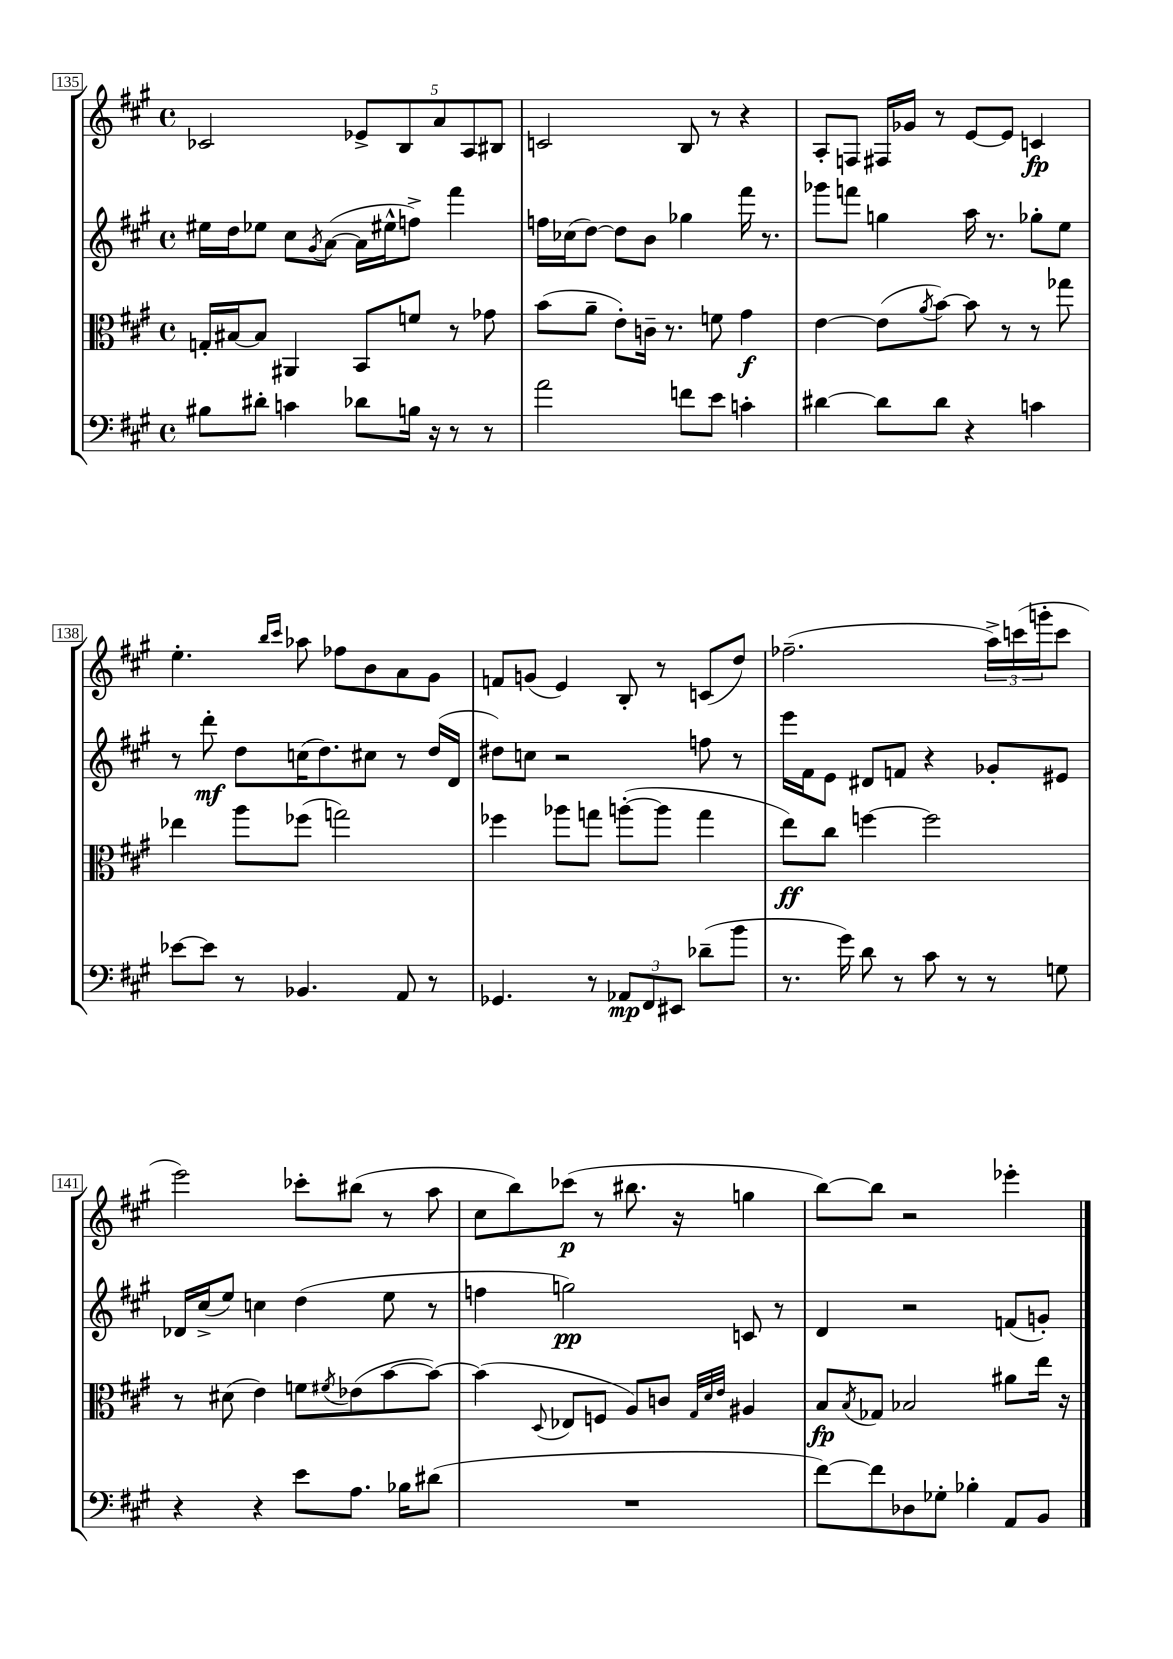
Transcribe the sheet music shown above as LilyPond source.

<<
\new StaffGroup <<
\new Staff = "s0" {
    \clef treble \key a \major \defaultTimeSignature \time 4/4
    ces'2 \tuplet 5/4 { ees'8-> b8 a'8 a8 bis8 } |
    c'2 b8 r8 r4 |
    a8-. f8 fis16 ges'16 r8 e'8~ e'8 c'4\fp |
    e''4.-. \grace { b''16 cis'''16 } aes''8 fes''8 b'8 a'8 gis'8 |
    f'8 g'8( e'4) b8-. r8 c'8( d''8) |
    fes''2.--( \tuplet 3/2 { a''16->) c'''16( g'''16-. } c'''8 |
    e'''2) ces'''8-. bis''8( r8 a''8 |
    cis''8 b''8) ces'''8\p( r8 bis''8. r16 g''4 |
    b''8~) b''8 r2 ees'''4-. \bar "|." |
}
\new Staff = "s1" {
    \clef treble \key a \major \defaultTimeSignature \time 4/4
    eis''16 d''16 ees''8 cis''8 \acciaccatura { gis'8 } a'8~( a'16 eis''16-^ f''8->) fis'''4 |
    f''16 ces''16( d''8~) d''8 b'8 ges''4 fis'''16 r8. |
    ges'''8 f'''8 g''4 a''16 r8. ges''8-. e''8 |
    r8 d'''8-.\mf d''8 c''16( d''8.) cis''8 r8 d''16( d'16 |
    dis''8) c''8 r2 f''8 r8 |
    e'''16 fis'16 e'8 dis'8 f'8 r4 ges'8-. eis'8 |
    des'16 cis''16->( e''8) c''4 d''4( e''8 r8 |
    f''4 g''2\pp) c'8 r8 |
    d'4 r2 f'8( g'8-.) \bar "|." |
}
\new Staff = "s2" {
    \clef alto \key a \major \defaultTimeSignature \time 4/4
    g16-. bis16~ bis8 ais,4 b,8 f'8 r8 ges'8 |
    b'8( a'8-- e'8-.) c'16-- r8. f'8 gis'4\f |
    e'4~ e'8( \acciaccatura { a'8 } b'8~) b'8 r8 r8 ges''8 |
    ees''4 a''8 fes''8( g''2) |
    fes''4 aes''8 g''8 a''8~-.( a''8 g''4 |
    e''8\ff) cis''8 f''4~ f''2 |
    r8 dis'8( e'4) f'8 \acciaccatura { fis'8 } ees'8( b'8~ b'8~) |
    b'4( \appoggiatura { d8 } ees8 f8 a8) c'8 \grace { gis32 d'32 e'32 } ais4 |
    b8\fp \acciaccatura { b8 } ges8 bes2 ais'8 e''16 r16 \bar "|." |
}
\new Staff = "s3" {
    \clef bass \key a \major \defaultTimeSignature \time 4/4
    bis8 dis'8-. c'4 des'8 b16 r16 r8 r8 |
    a'2 f'8 e'8 c'4-. |
    dis'4~ dis'8 dis'8 r4 c'4 |
    ees'8~ ees'8 r8 bes,4. a,8 r8 |
    ges,4. r8 \tuplet 3/2 { aes,8\mp fis,8 eis,8 } des'8--( b'8 |
    r8. gis'16) d'8 r8 cis'8 r8 r8 g8 |
    r4 r4 e'8 a8. bes16 dis'8( |
    R1 |
    fis'8~) fis'8 des8 ges8-. bes4-. a,8 b,8 \bar "|." |
}
>>
>>
\layout { \context { \Score currentBarNumber = #135 \override BarNumber.stencil = #(make-stencil-boxer 0.1 0.3 ly:text-interface::print) } }
